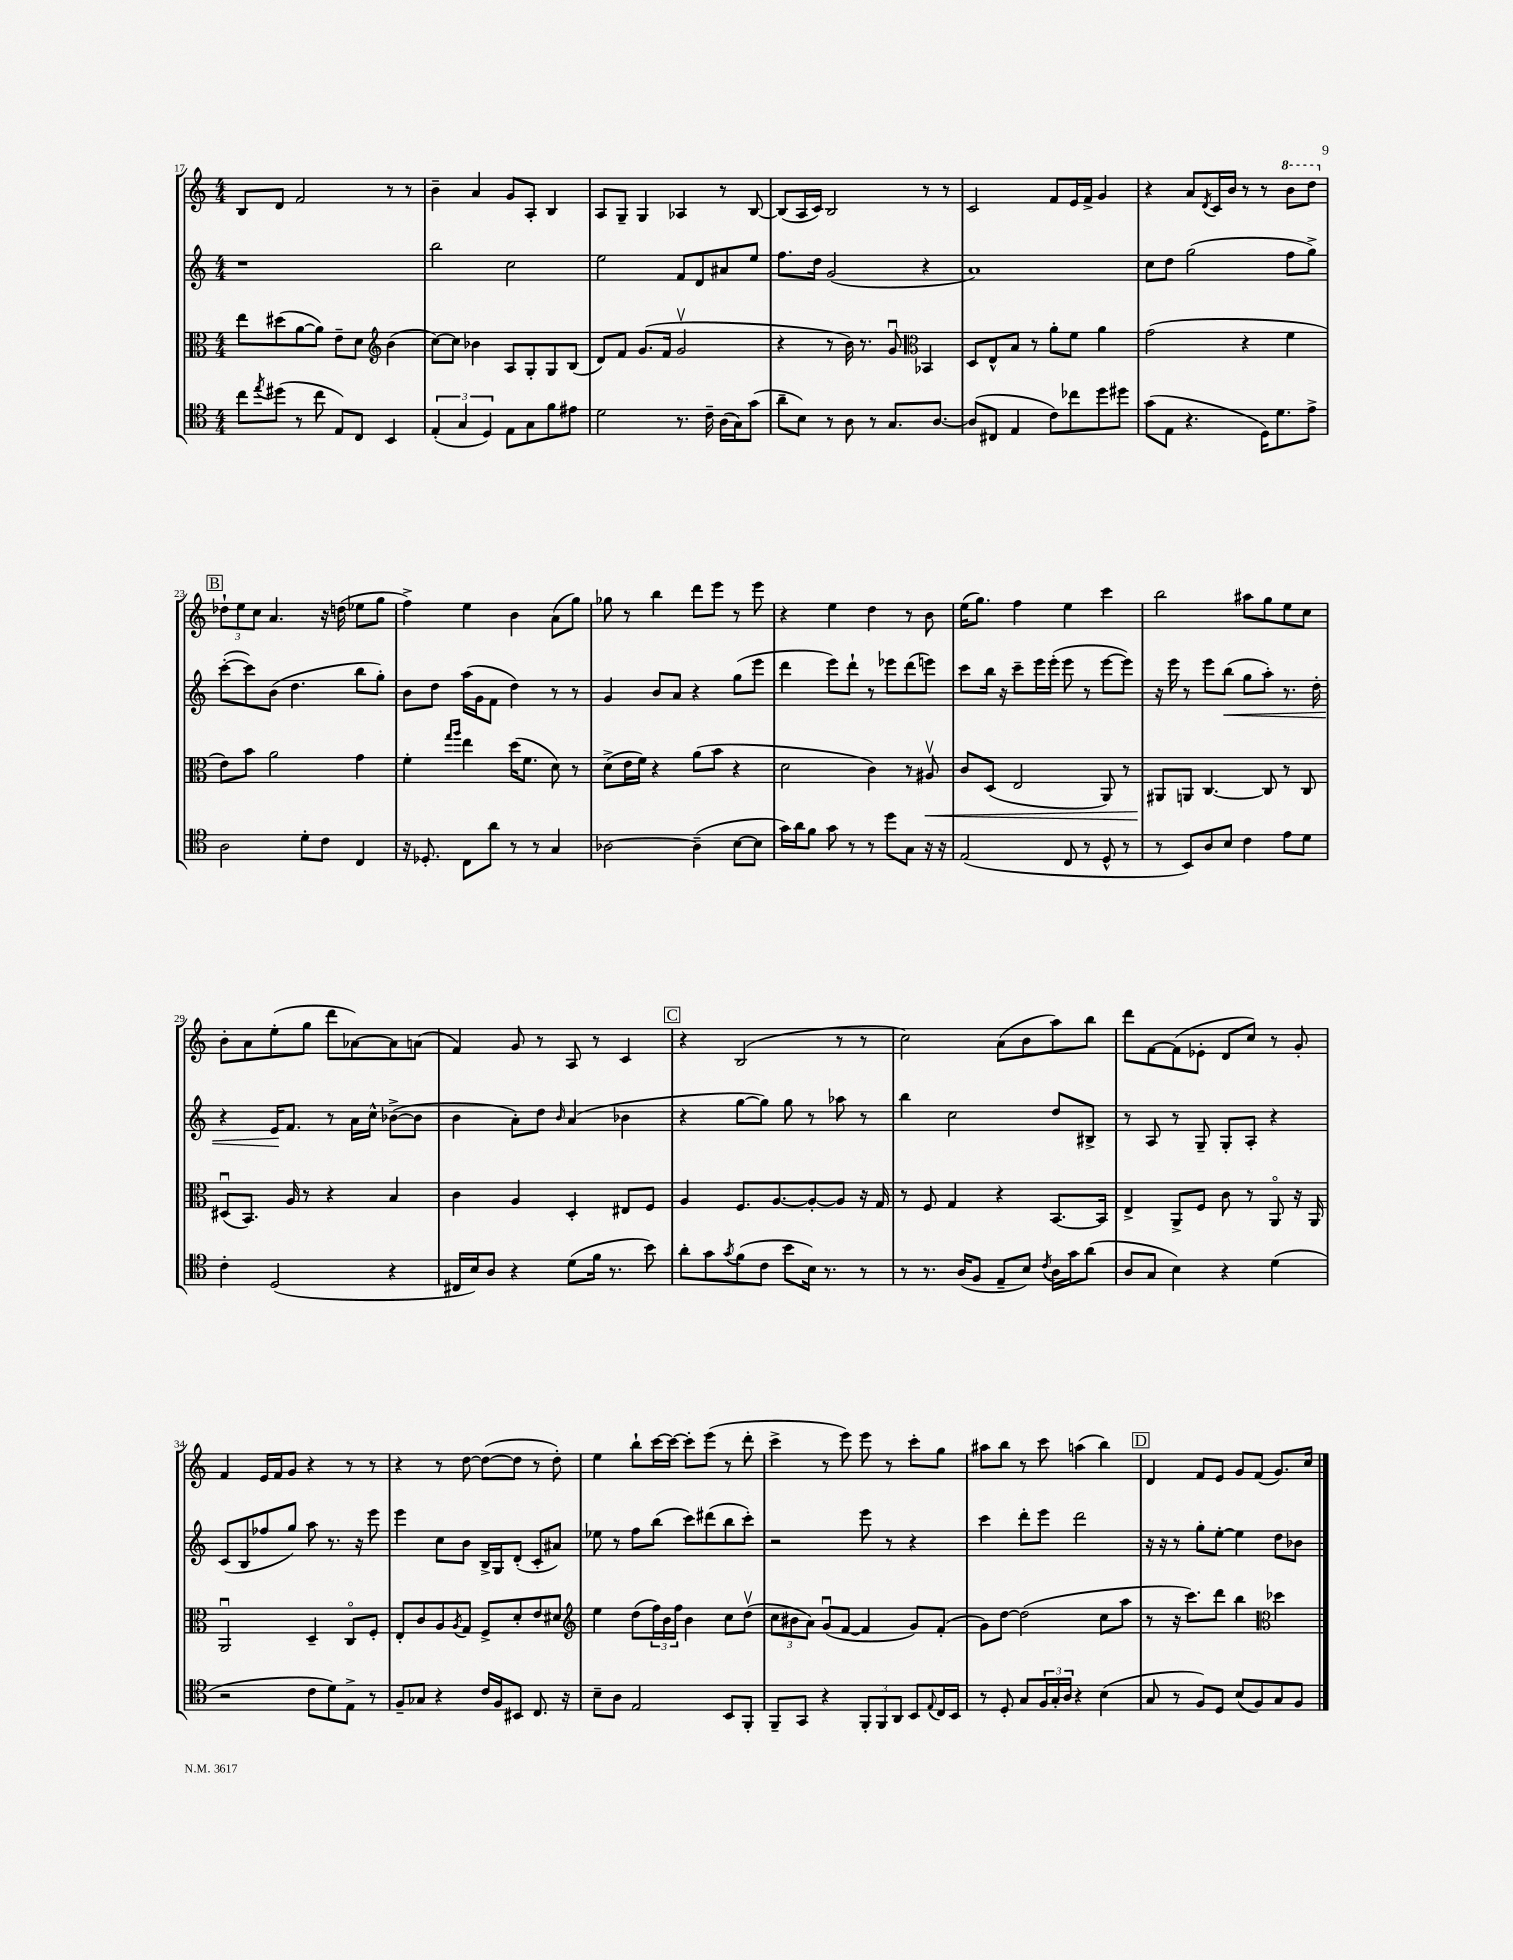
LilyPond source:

<<
\new StaffGroup <<
\new Staff = "s0" {
    \clef treble \key c \major \numericTimeSignature \time 4/4
    b8 d'8 f'2 r8 r8 |
    b'4-- a'4 g'8 a8-. b4 |
    a8 g8-- g4 aes4 r8 b8~ |
    b8( a16 c'16) b2 r8 r8 |
    c'2 f'8 e'16 f'16-> g'4 |
    r4 a'8 \acciaccatura { d'8 } c'16 b'16 r8 r8 \ottava #1 b''8 d'''8 \ottava #0 |
    \mark \markup { \box "B" } \tuplet 3/2 { des''8-! e''8 c''8 } a'4. r16 d''16( ees''8 g''8 |
    f''4->) e''4 b'4 a'8( g''8) |
    ges''8 r8 b''4 d'''8 e'''8 r8 e'''8 |
    r4 e''4 d''4 r8 b'8 |
    e''16( g''8.) f''4 e''4 c'''4 |
    b''2 ais''8 g''8 e''8 c''8 |
    b'8-. a'8 e''8-.( g''8 d'''8 aes'8~) aes'8 a'8( |
    f'4) g'8 r8 a8 r8 c'4 |
    \mark \markup { \box "C" } r4 b2( r8 r8 |
    c''2) a'8( b'8 a''8) b''8 |
    d'''8 f'8~ f'8( ees'8-. d'8 c''8) r8 g'8-. |
    f'4 e'16 f'16 g'8 r4 r8 r8 |
    r4 r8 d''8~ d''8~( d''8 r8 d''8-.) |
    e''4 b''8-! c'''16~ c'''16~ c'''8-. e'''8( r8 d'''8-. |
    c'''4-> r8 e'''8) e'''8 r8 c'''8-. g''8 |
    ais''8 b''8 r8 c'''8 a''4( b''4) |
    \mark \markup { \box "D" } d'4 f'8 e'8 g'8 f'8( g'8.) c''16 \bar "|." |
}
\new Staff = "s1" {
    \clef treble \key c \major \numericTimeSignature \time 4/4
    r1 |
    b''2 c''2 |
    e''2 f'8 d'8 ais'8 e''8 |
    f''8. d''16 g'2( r4 |
    a'1) |
    c''8 d''8 g''2( f''8 g''8->) |
    \mark \markup { \box "B" } c'''8~-.( c'''8) b'8( d''4. b''8 g''8-.) |
    b'8 d''8 a''16( g'16 f'8 d''4) r8 r8 |
    g'4 b'8 a'8 r4 g''8( e'''8 |
    d'''4 e'''8) d'''8-! r8 ees'''8 d'''8( e'''8) |
    c'''8 b''16 r16 c'''8-- e'''16 e'''16-.( e'''8 r8 e'''8~ e'''8) |
    r16 e'''16 r8 e'''8 b''8\<( g''8 a''8-.) r8. d''16-. |
    r4 e'16\! f'8. r8 a'16 c''16-^ bes'8~->( bes'8 |
    b'4 a'8-.) d''8 \grace { b'16 } a'4( bes'4 |
    \mark \markup { \box "C" } r4 g''8~ g''8) g''8 r8 aes''8 r8 |
    b''4 c''2 d''8 bis8-> |
    r8 a8 r8 g8-- g8-. a8-. r4 |
    c'8( b8 fes''8 g''8) a''8 r8. r16 e'''8 |
    e'''4 c''8 b'8 b16-> g16 d'8-.( c'8-. ais'8) |
    ees''8 r8 f''8 b''8( c'''8) dis'''8( b''8 c'''8-.) |
    r2 e'''8 r8 r4 |
    c'''4 d'''8-. e'''8 d'''2 |
    \mark \markup { \box "D" } r16 r16 r8 g''8-. e''8~-. e''4 d''8 bes'8 \bar "|." |
}
\new Staff = "s2" {
    \clef alto \key c \major \numericTimeSignature \time 4/4
    e''8 dis''8( a'8~ a'8) e'8-- d'8 \clef treble b'4( |
    c''8~) c''8 bes'4 a8 g8-. g8 b8( |
    d'8) f'8 g'8.( f'16 g'2\upbow |
    r4 r8 b'16) r8. g'8\downbow \clef alto bes,4 |
    d8 e8-^ b8 r8 a'8-. f'8 a'4 |
    g'2( r4 f'4 |
    \mark \markup { \box "B" } e'8) b'8 a'2 g'4 |
    f'4-. \grace { g''16 a''16 } e''4 d''16( f'8. d'8) r8 |
    d'8->( e'16 f'16) r4 a'8( b'8 r4 |
    d'2 c'4) r8 ais8\upbow\< |
    c'8 d8( e2 a,8) r8 |
    ais,8\! a,8 c4.~ c8 r8 c8 |
    dis8\downbow( b,8.) a16 r8 r4 b4 |
    c'4 a4 d4-. eis8 f8 |
    \mark \markup { \box "C" } a4 f8. a8.~ a8~-. a8 r16 g16 |
    r8 f8 g4 r4 b,8.~ b,16 |
    e4-> a,8-> f8 c'8 r8 a,8\flageolet r16 a,16 |
    a,2\downbow d4-- c8\flageolet f8-. |
    e8-. c'8 a8 \acciaccatura { a8 } g8 f8-> d'8-. e'8 dis'8 |
    \clef treble e''4 d''8( \tuplet 3/2 { f''16) b'16 f''16 } b'4 c''8 d''8\upbow( |
    \tuplet 3/2 { c''8 bis'8 a'8) } g'8\downbow( f'8~ f'4 g'8) f'8-.( |
    g'8) d''8~ d''2( c''8 a''8 |
    \mark \markup { \box "D" } r8 r16 c'''8.) d'''8 b''4 \clef alto des''4 \bar "|." |
}
\new Staff = "s3" {
    \clef tenor \key c \major \numericTimeSignature \time 4/4
    c''8 \acciaccatura { e''8 } dis''8( r8 c''8 e8) c8 b,4 |
    \tuplet 3/2 { e4-.( g4 d4) } e8 g8 f'8 eis'8 |
    d'2 r8. c'16-- a16( g16) g'8( |
    a'8-- b8) r8 a8 r8 g8. a8.~ |
    a8( cis8 e4 c'8) ces''8 d''8 dis''8 |
    g'8( e8 r4. d16) d'8. e'8-> |
    \mark \markup { \box "B" } a2 d'8-. c'8 c4 |
    r16 des8.-. c8 a'8 r8 r8 g4 |
    aes2~ aes4--( b8~ b8 |
    g'16) a'16 f'8 g'8 r8 r8 d''8 g8 r16 r16 |
    e2( c8 r8 d8-^ r8 |
    r8 b,8) a8 b8 c'4 e'8 d'8 |
    c'4-. d2( r4 |
    cis16 b16) a8 r4 d'8( f'16 r8. b'8) |
    \mark \markup { \box "C" } a'8-. g'8 \acciaccatura { g'8 } f'8( c'8 b'8 b16) r8. r8 |
    r8 r8. a16( f8 e8-- b8) \acciaccatura { c'8 } a16 g'16 a'8( |
    a8 g8 b4) r4 d'4( |
    r2 c'8 d'8) e8-> r8 |
    f8-- ges8 r4 c'16 f16 bis,8 c8. r16 |
    b8-- a8 e2 b,8 f,8-. |
    f,8-- g,8 r4 \tuplet 3/2 { f,8-. f,8 a,8 } b,8 \appoggiatura { e8 } c16 b,16 |
    r8 d8-. g8 \tuplet 3/2 { f16 g16-. a16 } r4 b4( |
    \mark \markup { \box "D" } g8 r8 f8) d8 b8( f8) g8 f8 \bar "|." |
}
>>
>>
\layout { \context { \Score currentBarNumber = #17 } }
